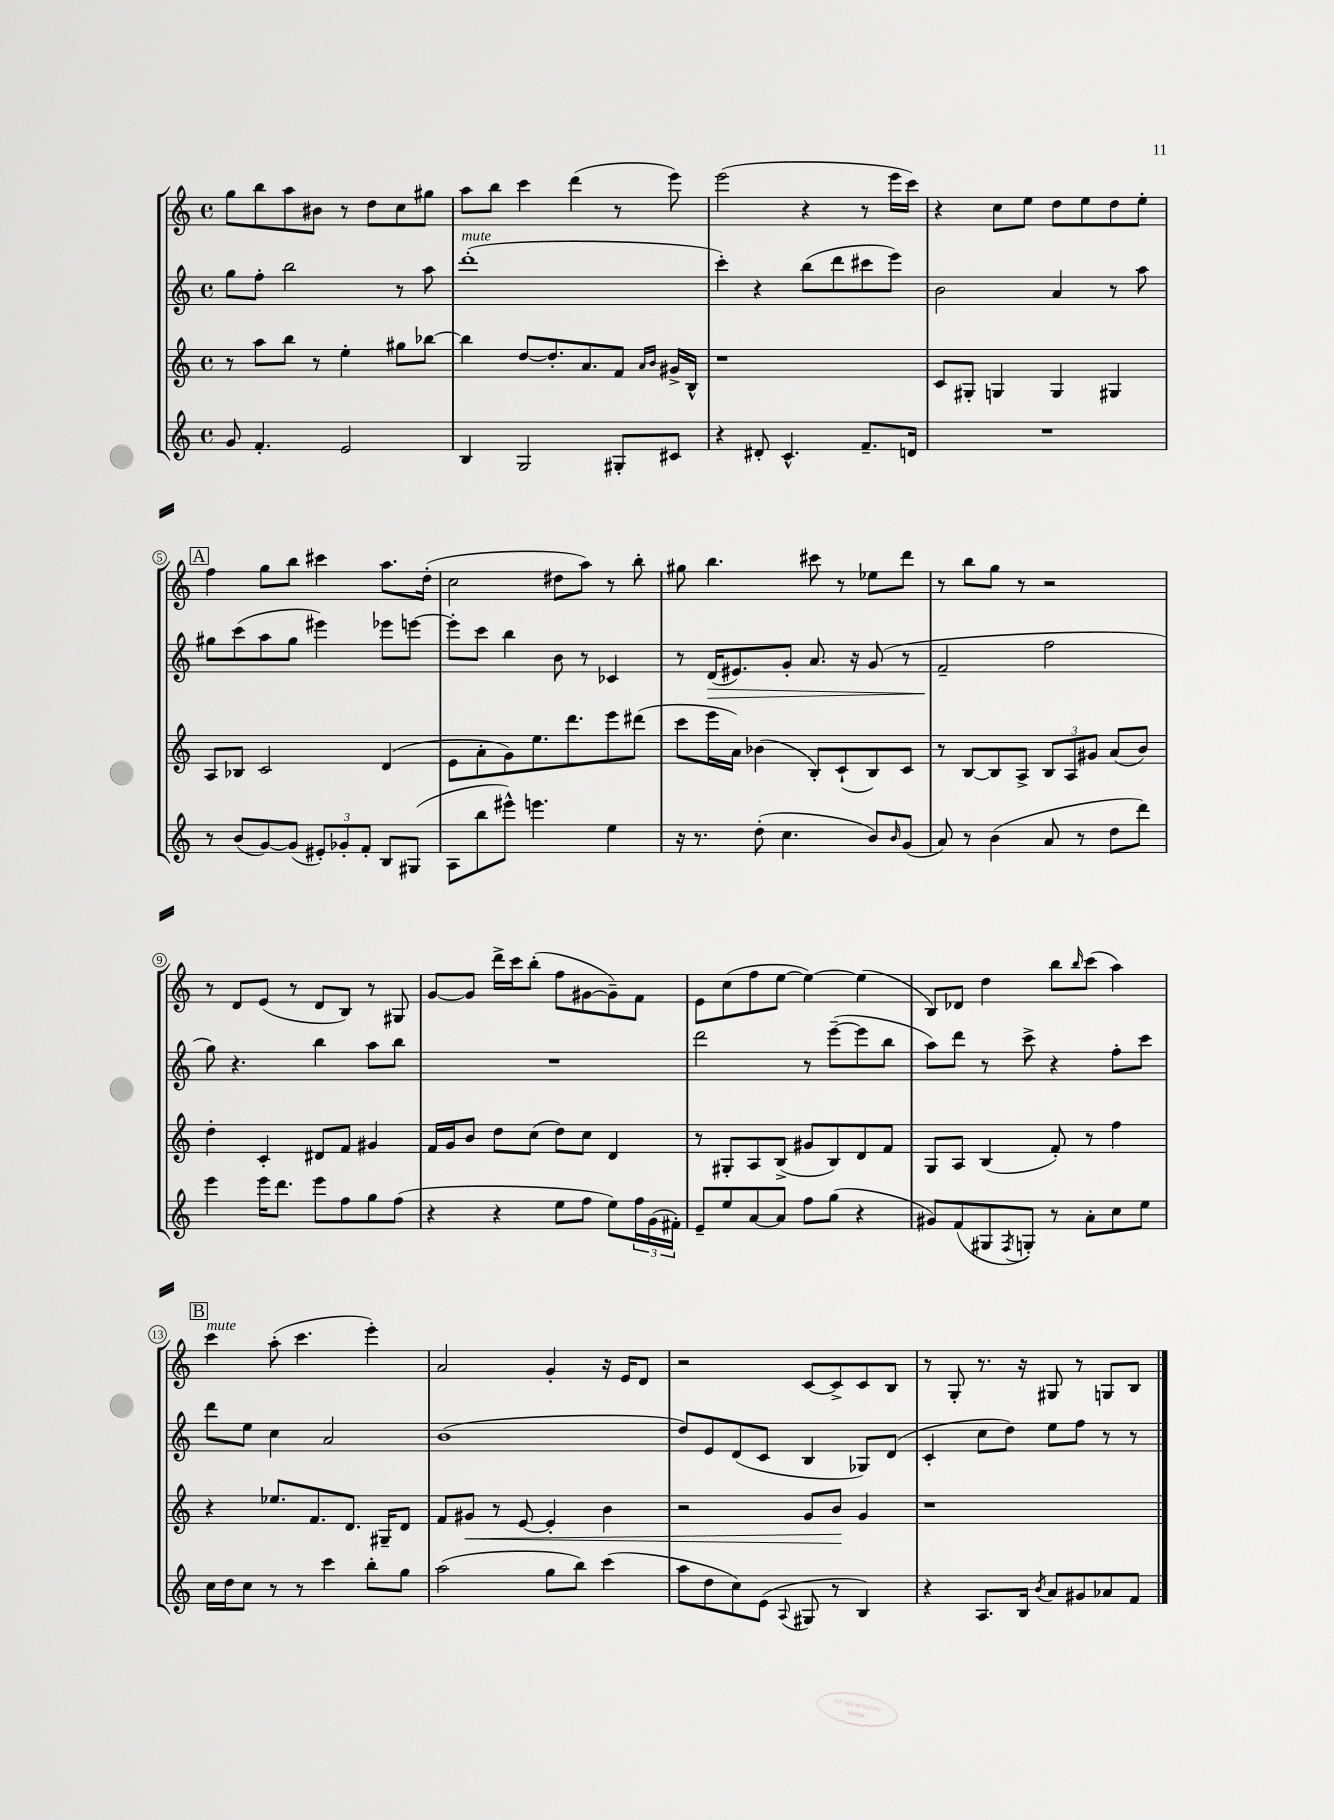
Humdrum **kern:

**kern	**kern	**dynam	**kern	**dynam	**kern
*part4	*part3	*part3	*part2	*part2	*part1
*staff4	*staff3	*staff3	*staff2	*staff2	*staff1
*clefG2	*clefG2	*	*clefG2	*	*clefG2
*k[]	*k[]	*	*k[]	*	*k[]
*M4/4	*M4/4	*	*M4/4	*	*M4/4
*met(c)	*met(c)	*	*met(c)	*	*met(c)
=1	=1	=1	=1	=1	=1
8g/	8r	.	8gg\L	.	8gg\L
4.f'/	8aa\L	.	8ff'\J	.	8bb\
.	8bb\J	.	2bb\	.	8aa\
.	8r	.	.	.	8b#X\J
2e/	4ee'\	.	.	.	8r
.	.	.	.	.	8dd\L
.	8gg#X\L	.	8r	.	8cc\
.	[8bb-X\J	.	8aa\	.	8gg#X\J
=2	=2	=2	=2	=2	=2
!	!	!	!LO:TX:a:i:t=mute	!	!
4B/	4bb-\]	.	(1ddd'	.	8aa\L
.	.	.	.	.	8bb\J
2G/	[8dd/L	.	.	.	4ccc\
.	8.dd'/]	.	.	.	.
.	.	.	.	.	(4ddd\
.	8.a/	.	.	.	.
8G#X'/L	8f/J	.	.	.	8r
.	16qqa/LL	.	.	.	.
.	16qqb/JJ	.	.	.	.
8c#X/J	16g#X^/LL	.	.	.	8eee\)
.	16B^^/JJ	.	.	.	.
=3	=3	=3	=3	=3	=3
4r	1r	.	4ccc'\)	.	(2eee\
8d#X'/	.	.	4r	.	.
4.c^^/	.	.	.	.	.
.	.	.	(8bb\L	.	4r
.	.	.	8ddd\	.	.
8.f~/L	.	.	8ccc#X\	.	8r
.	.	.	8eee\J)	.	16eee\LL
16dn/Jk	.	.	.	.	16ccc\JJ)
=4	=4	=4	=4	=4	=4
1r	8c/L	.	2b\	.	4r
.	8G#X'/J	.	.	.	.
.	4Gn/	.	.	.	8cc\L
.	.	.	.	.	8ee\J
.	4G/	.	4a/	.	8dd\L
.	.	.	.	.	8ee\
.	4G#X/	.	8r	.	8dd\
.	.	.	8aa\	.	8ee'\J
!!LO:LB:g=z
!!LO:REH:place=s1:t=A
=5	=5	=5	=5	=5	=5
8r	8A/L	.	8gg#X\L	.	4ff\
(8b/L	8B-X/J	.	(8ccc\	.	.
[8g/)	2c/	.	8aa\	.	8gg\L
(8g/J]	.	.	8gg#\J	.	8bb\J
12e#X'/L)	.	.	4eee#X\)	.	4ccc#X\
12g-X'/	.	.	.	.	.
12f'/J	.	.	.	.	.
8B/L	(4d/	.	8eee-X\L	.	8.aa\L
(8G#X/J	.	.	[8eeen\J	.	.
.	.	.	.	.	(16dd'\Jk
=6	=6	=6	=6	=6	=6
8A\L	8e\L	.	8eee'\L]	.	2cc\
8bb\	8a'\	.	8ccc\J	.	.
8eee#X^^\J)	8g\)	.	4bb\	.	.
4.eeen\	8.ee\	.	.	.	.
.	.	.	8b\	.	8dd#X\L
.	8.ddd\	.	.	.	.
.	.	.	8r	.	8aa\J)
4ee\	8eee\	.	4c-X/	.	8r
.	(8ddd#X\J	.	.	.	8bb'\
=7	=7	=7	=7	=7	=7
16r	8ccc\L	.	8r	.	8gg#X\
8.r	.	.	.	.	.
!	!	!	!	!LO:HP:b	!
.	16eee\L	.	(16d/KL	>	4.bb\
.	16a\JJ)	.	8.e#X/)	.	.
(8dd'\	(4b-X\	.	.	.	.
4.cc\	.	.	8g'/J	.	.
.	8B'/L)	.	8.a/	.	8ccc#X\
.	(8c`/	.	.	.	8r
.	.	.	16r	.	.
8b/L)	8B/)	.	(8g/	.	8ee-X\L
16qqb/	.	.	.	.	.
(8g/J	8c/J	.	8r	.	8ddd\J
=8	=8	=8	=8	=8	=8
8a/)	8r	.	2f~/	.	8r
8r	[8B/L	.	.	.	8bb\L
(4b\	8B/]	.	.	.	8gg\J
.	8A^/J	.	.	.	8r
8a/	12B/L	.	2ff\	]	2r
.	12A/	.	.	.	.
8r	.	.	.	.	.
.	12g#X/J	.	.	.	.
8dd\L	(8a/L	.	.	.	.
8ddd\J)	8b/J)	.	.	.	.
!!LO:LB:g=z
=9	=9	=9	=9	=9	=9
4eee\	4dd'\	.	8gg\)	.	8r
.	.	.	4.r	.	8d/L
16eee\KL	4c'/	.	.	.	(8e/J
8.ddd\J	.	.	.	.	.
.	.	.	.	.	8r
8eee\L	8d#X/L	.	4bb\	.	8d/L
8ff\	8f/J	.	.	.	8B/J)
8gg\	4g#X/	.	8aa\L	.	8r
(8ff\J	.	.	8bb\J	.	8G#X/
=10	=10	=10	=10	=10	=10
4r	16f/LL	.	1r	.	[8g/L
.	16g/J	.	.	.	.
.	8b/J	.	.	.	8g/J]
4r	8dd\L	.	.	.	16ddd^\LL
.	.	.	.	.	16ccc\J
.	(8cc\J	.	.	.	(8bb'\J
8ee\L	8dd\L)	.	.	.	8ff\L
8ff\J	8cc\J	.	.	.	[8g#X\
8ee\L)	4d/	.	.	.	8g#~\])
24ff\L	.	.	.	.	8f\J
(24g\	.	.	.	.	.
24f#X'\JJ)	.	.	.	.	.
=11	=11	=11	=11	=11	=11
8e~/L	8r	.	2ddd\	.	8e\L
8ee/	8G#X'/L	.	.	.	(8cc\
[8a/	8A/	.	.	.	8ff\
8a/J]	(8B^/J	.	.	.	[8ee\J
8ff\L	8g#X/L	.	8r	.	4ee\_)
(8gg\J	8B/)	.	([8eee~\L	.	.
4r	8d/	.	8eee\]	.	(4ee\]
.	8f/J	.	8bb\J	.	.
=12	=12	=12	=12	=12	=12
8g#X/L)	8G/L	.	8aa\L)	.	8B/L)
(8f/	8A/J	.	8ddd\J	.	8d-X/J
8G#X/	(4B/	.	8r	.	4dd\
8qF/	.	.	.	.	.
8Gn'/J)	.	.	8ccc^\	.	.
8r	8f'/)	.	4r	.	8bb\L
.	.	.	.	.	16qqbb/
8a'\L	8r	.	.	.	(8ccc\J
8cc\	4ff\	.	8ff'\L	.	4aa\)
8ee\J	.	.	8ccc\J	.	.
!!LO:LB:g=z
!!LO:REH:place=s1:t=B
=13	=13	=13	=13	=13	=13
!	!	!	!	!	!LO:TX:a:i:t=mute
16cc\LL	4r	.	8ddd\L	.	4ccc\
16dd\J	.	.	.	.	.
8cc\J	.	.	8ee\J	.	.
8r	8.ee-X/L	.	4cc\	.	(8aa'\
8r	.	.	.	.	4.ccc\
.	8.f/	.	.	.	.
4ccc\	.	.	2a/	.	.
.	8.d/J	.	.	.	.
8bb'\L	.	.	.	.	4eee'\)
.	16G#X~/KL	.	.	.	.
8gg\J	8d/J	.	.	.	.
=14	=14	=14	=14	=14	=14
(2aa\	8f/L	.	(1b	.	2a/
!	!	!LO:HP:b	!	!	!
.	8g#X/J	<	.	.	.
.	8r	.	.	.	.
.	[8e/	.	.	.	.
8gg\L	4e'/]	.	.	.	4g'/
8bb\J)	.	.	.	.	.
(4ccc\	4b\	.	.	.	16r
.	.	.	.	.	16e/KL
.	.	.	.	.	8d/J
=15	=15	=15	=15	=15	=15
8aa\L	2r	.	8dd/L)	.	2r
8dd\	.	.	8e/	.	.
8cc\)	.	.	(8d/	.	.
(8e\J	.	.	8c/J	.	.
8qqA/	.	.	.	.	.
8G#X/	8g/L	.	4B/	.	[8c/L
8r	8b/J	.	.	.	8c^/]
4B/)	4g/	[	8G-X/L)	.	8c/
.	.	.	(8d/J	.	8B/J
=16	=16	=16	=16	=16	=16
4r	1r	.	4c'/	.	8r
.	.	.	.	.	8G'/
8.A/L	.	.	8cc\L	.	8.r
.	.	.	8dd\J)	.	.
16B/Jk	.	.	.	.	16r
8qb/	.	.	.	.	.
8a/L	.	.	8ee\L	.	8G#X/
8g#X/	.	.	8ff\J	.	8r
8a-X/	.	.	8r	.	8Gn/L
8f/J	.	.	8r	.	8B/J
==	==	==	==	==	==
*-	*-	*-	*-	*-	*-
